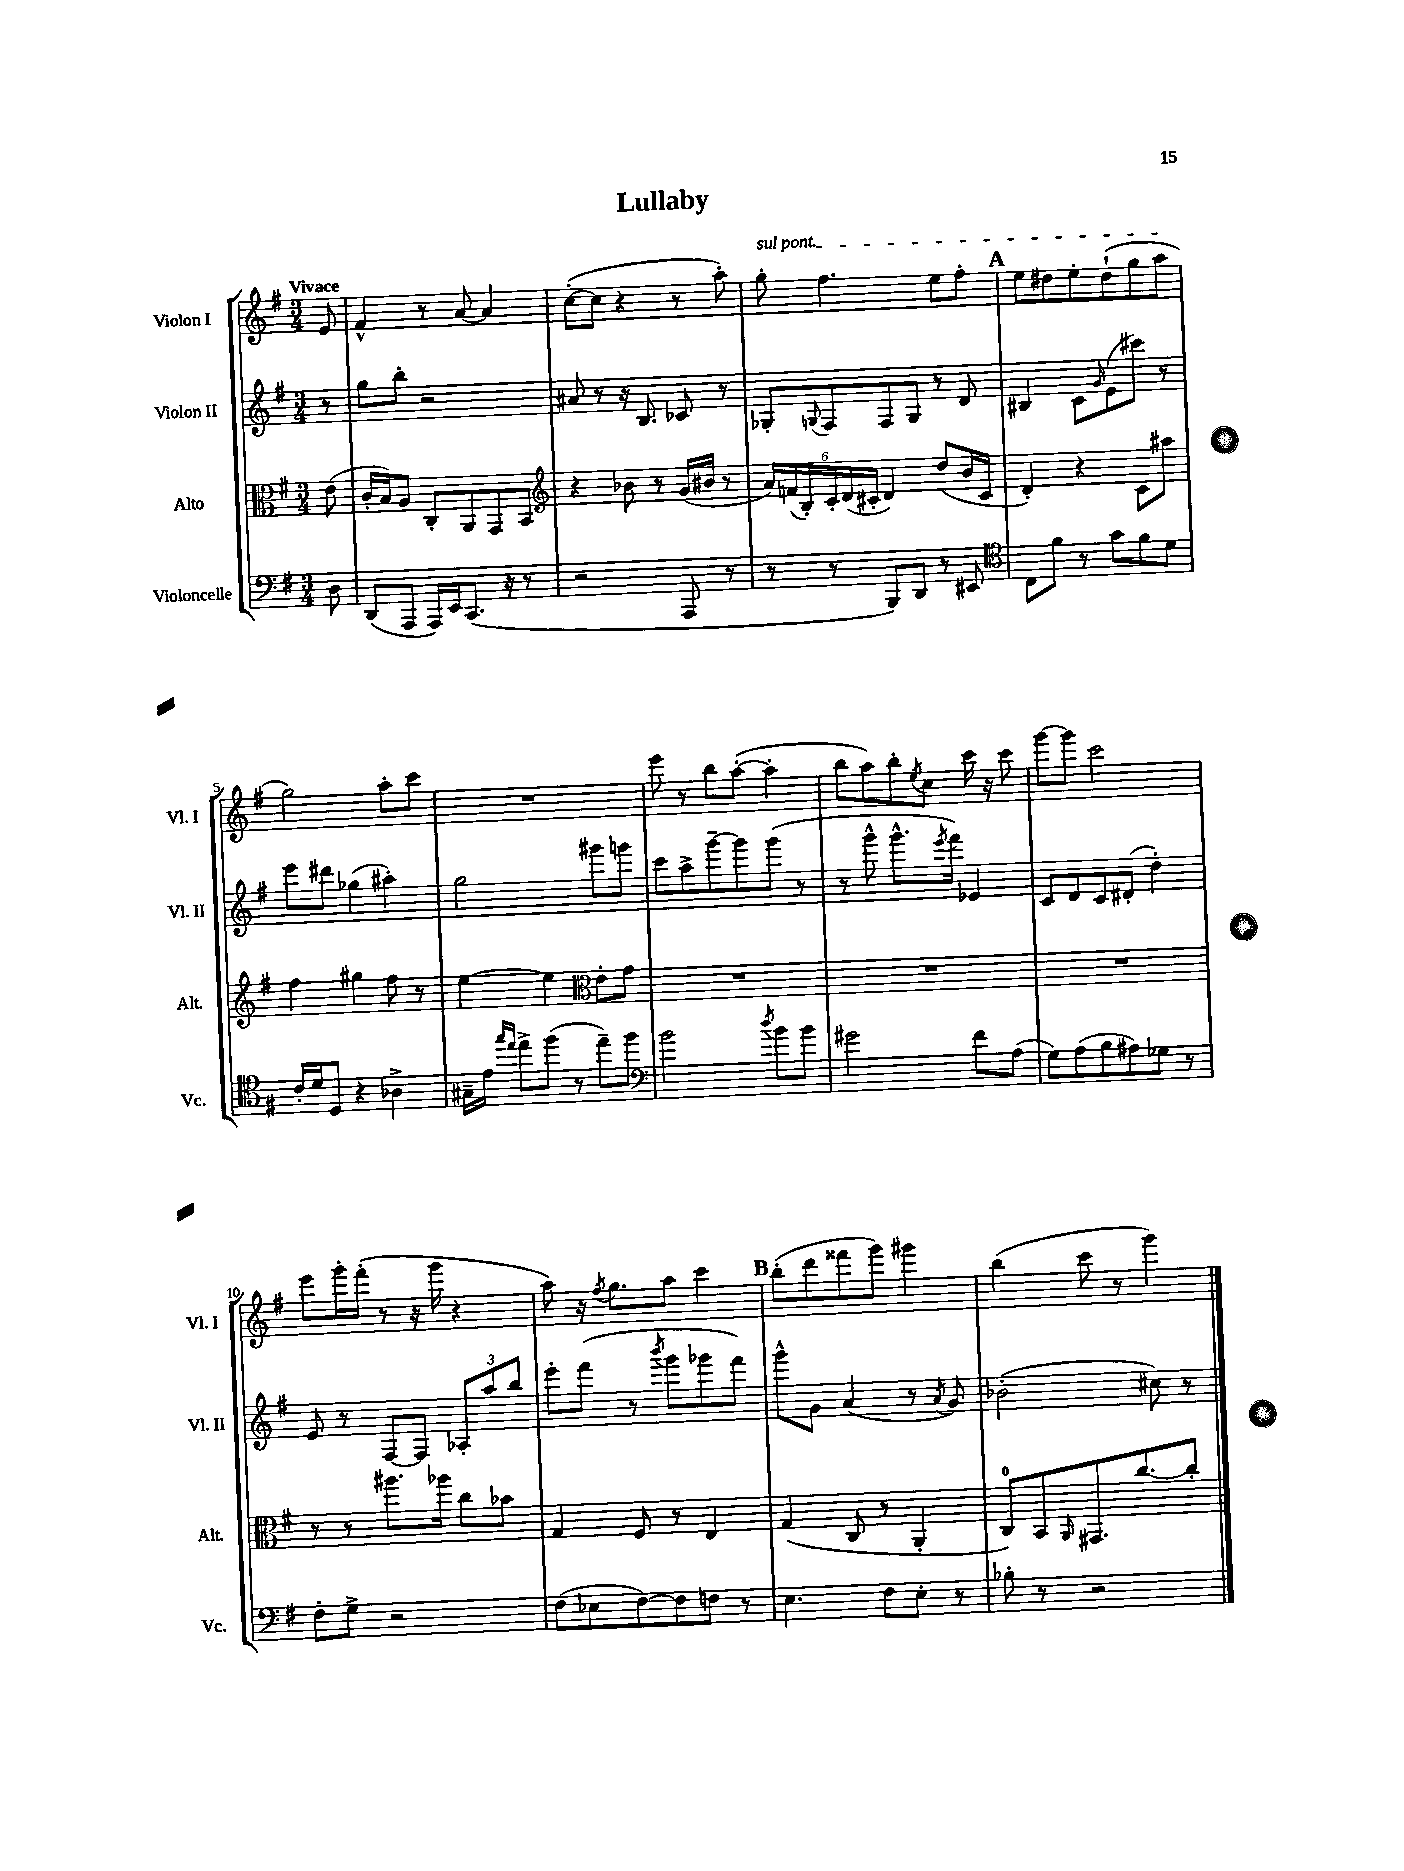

**kern	**kern	**kern	**kern
*staff4	*staff3	*staff2	*staff1
*clefF4	*clefC3	*clefG2	*clefG2
*k[f#]	*k[f#]	*k[f#]	*k[f#]
*M3/4	*M3/4	*M3/4	*M3/4
8D	(8e	8r	8e
=	=	=	=
(8DD	16c'	8gg	4f#^^
.	16B)	.	.
8AAA	8A	8bb'	.
16AAA)	8C'	2r	8r
16EE	.	.	.
(8.CC	8AA	.	[8a
.	8GG	.	4a]
16r	.	.	.
8r	8BB	.	.
=	=	=	=
*	*clefG2	*	*
2r	4r	8a#	([8cc'
.	.	8r	8cc]
.	8b-	16r	4r
.	.	8.B	.
.	8r	.	.
8AAA	(16g	8c-	8r
.	16b#	.	.
8r	8r	8r	8aa')
=	=	=	=
8r	24a)	8G-'	8gg'
.	(24f	.	.
.	24B')	.	.
.	.	8qqG	.
8r	24c'	8F#	4.ff#
.	(24d	.	.
.	24c#'	.	.
8BBB)	4d)	8F#	.
8DD	.	8G	.
8r	(8dd	8r	8ee
8EE#	16b	8d	8ff#'
.	16c#	.	.
=	=	=	=
*clefC4	*	*	*
8C	4d')	4B#	8ee
8f#	.	.	8dd#
8r	4r	8c	8ee'
.	.	16qqg	.
8g	.	(8e	(8dd#`
8f#	8c	8ccc#)	8gg
8d	8aa#	8r	8aa
=	=	=	=
16c'	4ff#	8eee	2gg)
16d	.	.	.
8D	.	8ddd#	.
4r	4gg#	(4gg-	.
4A-^	8ff#	4aa#')	8aa'
.	8r	.	8ccc
=	=	=	=
16G#~	[4ee	2gg	2.r
16e	.	.	.
16qqgg	.	.	.
16qqee	.	.	.
8ee^	.	.	.
(8ff#	4ee]	.	.
8r	.	.	.
*	*clefC3	*	*
8ee~)	8e'	8ggg#	.
8ff#	8g	8ggg	.
=	=	=	=
*clefF4	*	*	*
2b	2.r	8ccc	8eee
.	.	8aa^	8r
.	.	[8ggg~	8bb
.	.	8ggg]	([8aa'
8qdd	.	.	.
8b	.	(8ggg	4aa']
8b	.	8r	.
=	=	=	=
2g#	2.r	8r	8bb
.	.	8ggg^^	8aa)
.	.	8.ggg^^	8bb'
.	.	.	8qee
.	.	.	8cc
.	.	8qeee	.
.	.	16fff#)	.
8f#	.	4e-	16ccc
.	.	.	16r
(8A	.	.	8ccc
=	=	=	=
8G)	2.r	8c	[8ggg
(8A	.	8d	8ggg]
8B	.	8c	2ccc
8A#)	.	(8d#'	.
8G-	.	4dd')	.
8r	.	.	.
=	=	=	=
8F#'	8r	8e	8eee
8G^	8r	8r	16ggg'
.	.	.	(16fff#'
2r	8.aa#	[8F#	8r
.	.	8F#]	16r
.	16aa-	.	16ggg
.	8cc	12A-'	4r
.	.	12aa	.
.	8b-	.	.
.	.	12bb	.
=	=	=	=
(8F#	4G	8eee'	8aa)
8E-	.	(8fff#	16r
.	.	.	8qff#
.	.	.	8.gg
[8F#)	8F#	8r	.
.	.	8qbbb	.
8F#]	8r	8ggg	8aa
8F	4E	8ggg-	4ccc
8r	.	8fff#)	.
=	=	=	=
4.E	(4G	8ggg^^	(8bb'
.	.	8g	8ddd
.	8C	(4a	8fff##
8F#	8r	.	8ggg)
8E'	4AA'	8r	4ggg#
.	.	8qa	.
8r	.	8g)	.
=	=	=	=
8B-'	8C)	(2b-'	(4bb
8r	8BB	.	.
.	16qqAA	.	.
2r	8.GG#	.	8ccc
.	.	.	8r
.	[8.cc	.	.
.	.	8cc#)	4ggg)
.	8cc']	8r	.
==	==	==	==
*-	*-	*-	*-
